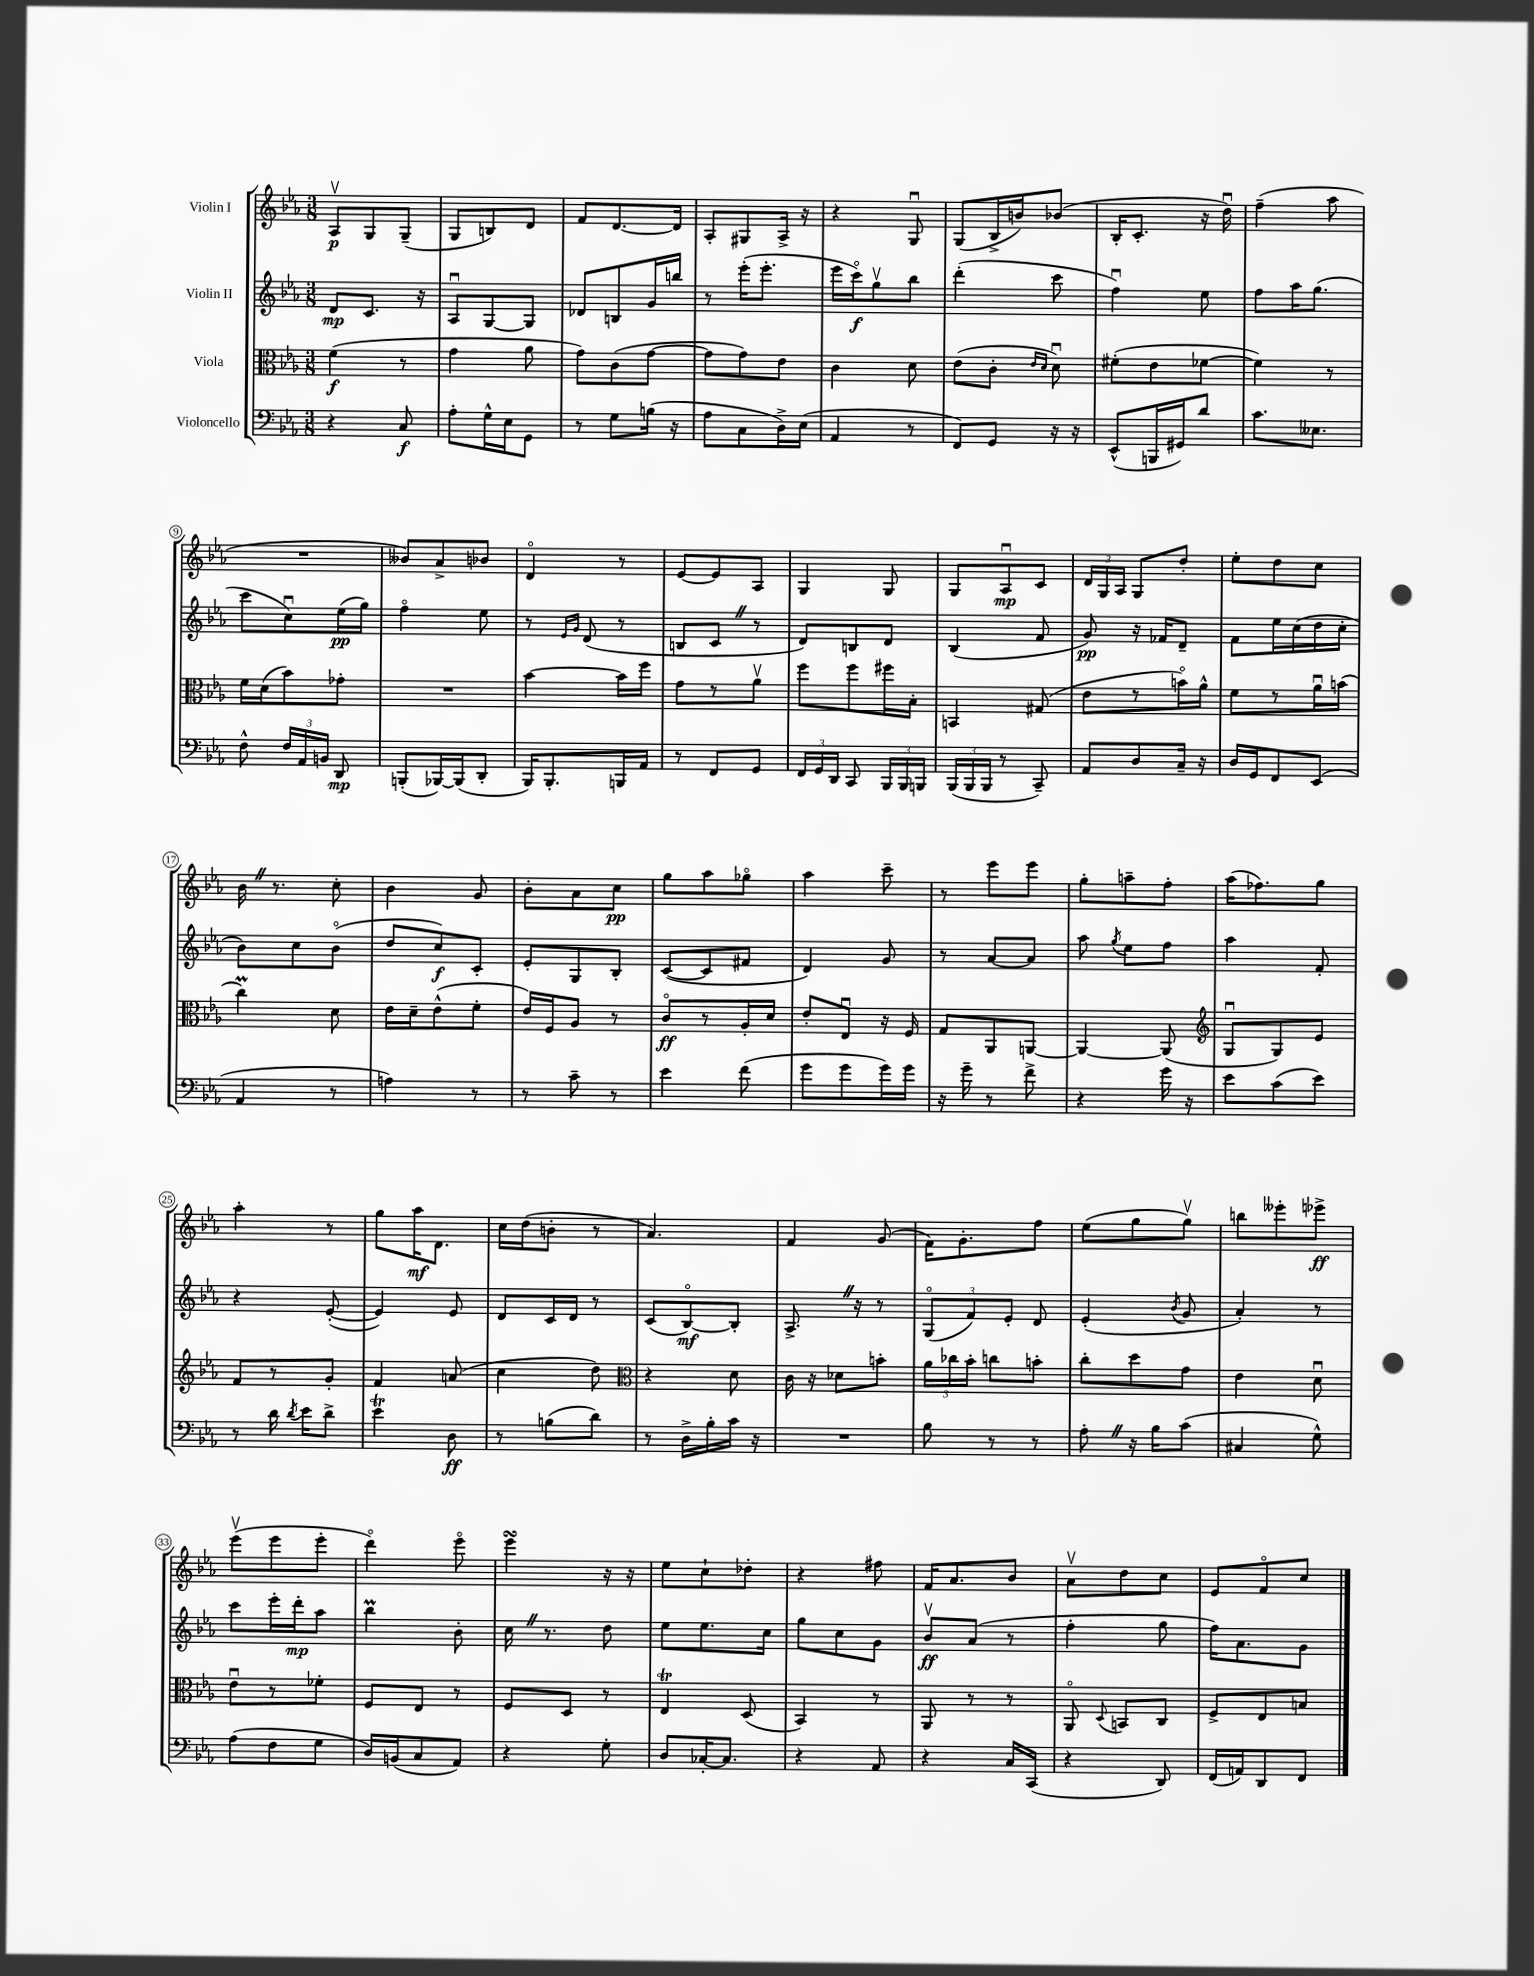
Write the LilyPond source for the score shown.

<<
\new StaffGroup <<
\new Staff = "s0" \with { instrumentName = "Violin I" } {
    \clef treble \key ees \major \numericTimeSignature \time 3/8
    \autoBeamOff aes8[\upbow\p g8 g8]--( |
    g8[ b8) d'8] |
    f'8[ d'8.~ d'16] |
    aes8[-. gis8 aes16]-> r16 |
    r4 g8\downbow |
    g8[( bes16-> b'16) bes'8]( |
    bes16[-. c'8.]-. r16 d''16\downbow) |
    f''4--( aes''8 |
    R4. |
    beses'8[) aes'8-> bes'8] |
    d'4\flageolet r8 |
    ees'8[~ ees'8 aes8] |
    g4 g8 |
    g8[ aes8\downbow\mp c'8] |
    \tuplet 3/2 { d'16[ g16 aes16] } g8[ d''8]-. |
    ees''8[-. d''8 c''8] |
    bes'16 \once \override BreathingSign.text = \markup { \musicglyph "scripts.caesura.straight" } \breathe r8. c''8-. |
    bes'4 g'8 |
    bes'8[-. aes'8 c''8]\pp |
    g''8[ aes''8 ges''8]\flageolet |
    aes''4 c'''8-- |
    r8 ees'''8[ ees'''8] |
    g''8[-. a''8-- f''8]-. |
    aes''16[( fes''8.) g''8] |
    aes''4-. r8 |
    g''8[ aes''16\mf d'8.] |
    c''16[ d''16( b'8]-. r8 |
    aes'4.) |
    f'4 g'8( |
    f'16[) g'8.-. f''8] |
    ees''8[( g''8 g''8]\upbow) |
    b''8[ eeses'''8-. ees'''8]->\ff |
    ees'''8[\upbow( ees'''8 ees'''8]-. |
    d'''4\flageolet) ees'''8\flageolet |
    ees'''4\turn r16 r16 |
    ees''8[ c''8-! des''8]-. |
    r4 fis''8 |
    f'16[ aes'8. bes'8] |
    aes'8[\upbow d''8 c''8] |
    ees'8[ f'8\flageolet c''8] \bar "|." |
}
\new Staff = "s1" \with { instrumentName = "Violin II" } {
    \clef treble \key ees \major \numericTimeSignature \time 3/8
    \autoBeamOff d'8[\mp c'8.] r16 |
    aes8[\downbow g8~ g8] |
    des'8[ b8 g'16 b''16] |
    r8 ees'''16[-.( ees'''8.]-. |
    ees'''16[ c'''16\flageolet\f) g''8\upbow bes''8] |
    d'''4-.( c'''8 |
    f''4\downbow) ees''8 |
    f''8[ aes''16 g''8.]( |
    c'''8[ c''8\downbow) ees''16\pp( g''16]) |
    f''4\flageolet ees''8 |
    r8 \grace { ees'16[ g'16] } d'8( r8 |
    b8[ c'8] \once \override BreathingSign.text = \markup { \musicglyph "scripts.caesura.straight" } \breathe r8 |
    d'8[) b8 d'8] |
    bes4( f'8 |
    g'8\pp) r16 fes'16[ d'8]-- |
    f'8[ ees''16 c''16( d''16 c''16]-. |
    bes'8[) c''8 bes'8]\flageolet( |
    d''8[ c''8\f) c'8]-. |
    ees'8[-. g8 bes8]-. |
    c'8[~( c'8 fis'8] |
    d'4) g'8 |
    r8 aes'8[~ aes'8] |
    aes''8 \acciaccatura { g''8 } ees''8[ f''8] |
    aes''4 f'8-. |
    r4 ees'8~-.( |
    ees'4) ees'8 |
    d'8[ c'16 d'16] r8 |
    c'8[( bes8~\flageolet\mf) bes8]-. |
    aes8.-> \once \override BreathingSign.text = \markup { \musicglyph "scripts.caesura.straight" } \breathe r16 r8 |
    \tuplet 3/2 { g8[\flageolet( f'8) ees'8]-. } d'8 |
    ees'4-.( \acciaccatura { bes'8 } g'8 |
    aes'4-.) r8 |
    c'''8[ ees'''16-. d'''16-.\mp aes''8] |
    bes''4\prall bes'8-. |
    c''16 \once \override BreathingSign.text = \markup { \musicglyph "scripts.caesura.straight" } \breathe r8. d''8 |
    ees''8[ ees''8. c''16] |
    g''8[ c''8 g'8] |
    bes'8[\upbow\ff aes'8]( r8 |
    f''4-. g''8 |
    f''16[) aes'8. g'8] \bar "|." |
}
\new Staff = "s2" \with { instrumentName = "Viola" } {
    \clef alto \key ees \major \numericTimeSignature \time 3/8
    \autoBeamOff f'4\f( r8 |
    g'4 aes'8 |
    g'8[) c'8( g'8]~ |
    g'8[ g'8) ees'8] |
    c'4 d'8 |
    ees'8[( c'8]-. \grace { ees'16[ d'16] } d'8\downbow) |
    fis'8[-.( ees'8 fes'8]~ |
    fes'4) r8 |
    f'16[ d'16( bes'8) ges'8]-. |
    R4. |
    bes'4~ bes'16[ f''16] |
    g'8[ r8 aes'8]\upbow |
    f''8[ f''8 fis''16 bes16]-. |
    b,4 gis8( |
    ees'8[ r8 b'16\flageolet) aes'16]-^ |
    f'8[ r8 aes'16\downbow b'16]( |
    c''4\prall) d'8 |
    ees'16[ d'16-- ees'8-^( f'8]-. |
    ees'16[) f16 aes8] r8 |
    c'8[\flageolet\ff r8 aes16-. d'16] |
    ees'8[-. ees8]\downbow r16 f16 |
    g8[ aes,8 a,8]~ |
    a,4~ a,8( |
    \clef treble g8[\downbow g8) ees'8] |
    f'8[ r8 g'8]-. |
    f'4 a'8( |
    c''4 d''8) |
    \clef alto r4 d'8 |
    c'16 r16 des'8[ b'8]-. |
    \tuplet 3/2 { aes'16[ ces''16 bes'16]-. } c''8[ b'8]-. |
    c''8[-. d''8 g'8] |
    ees'4 d'8\downbow |
    ees'8[\downbow r8 fes'8]-. |
    f8[ ees8] r8 |
    f8[ d8] r8 |
    ees4\trill d8( |
    bes,4) r8 |
    aes,8 r8 r8 |
    aes,8\flageolet \appoggiatura { d8 } b,8[ c8] |
    f8[-> ees8 b8] \bar "|." |
}
\new Staff = "s3" \with { instrumentName = "Violoncello" } {
    \clef bass \key ees \major \numericTimeSignature \time 3/8
    \autoBeamOff r4 c8\f |
    aes8[-. g16-^ ees16 g,8] |
    r8 g8[ b16]( r16 |
    aes8[ c8 d16->) ees16]( |
    aes,4 r8 |
    f,8[) g,8] r16 r16 |
    ees,8[-^( b,,16 gis,16) d'8] |
    c'8.[ eeses8.] |
    f8-^ \tuplet 3/2 { f16[ aes,16 b,16] } d,8\mp |
    b,,8[-.( bes,,16~) bes,,16( d,8]-. |
    bes,,16[) bes,,8.-. b,,16 aes,16] |
    r8 f,8[ g,8] |
    \tuplet 3/2 { f,16[ g,16 d,16] } c,8 \tuplet 3/2 { bes,,16[ bes,,16 b,,16] } |
    \tuplet 3/2 { bes,,16[( bes,,16 bes,,16] } r8 c,8--) |
    aes,8[ d8 c16]-- r16 |
    d16[ g,16 f,8 ees,8]( |
    aes,4 r8 |
    a4) r8 |
    r8 c'8-- r8 |
    ees'4 f'8( |
    g'8[ g'8 g'16) g'16] |
    r16 g'16-- r8 f'8-> |
    r4 g'16 r16 |
    ees'8[ c'8( ees'8]) |
    r8 d'16 \acciaccatura { d'8 } ees'16[ d'8]-> |
    ees'4\trill d8\ff |
    r8 b8[( d'8]) |
    r8 d16[-> bes16-. c'16] r16 |
    R4. |
    bes8 r8 r8 |
    aes8-. \once \override BreathingSign.text = \markup { \musicglyph "scripts.caesura.straight" } \breathe r16 bes16[ c'8]( |
    cis4 g8-^) |
    aes8[( f8 g8] |
    d16[) b,16( c8 aes,8]) |
    r4 g8-. |
    d8[ ces16~-. ces8.] |
    r4 aes,8 |
    r4 c16[ c,16]( |
    r4 d,8) |
    f,16[( a,16) d,8 f,8] \bar "|." |
}
>>
>>
\layout { \context { \Score \override BarNumber.stencil = #(make-stencil-circler 0.1 0.3 ly:text-interface::print) } }
